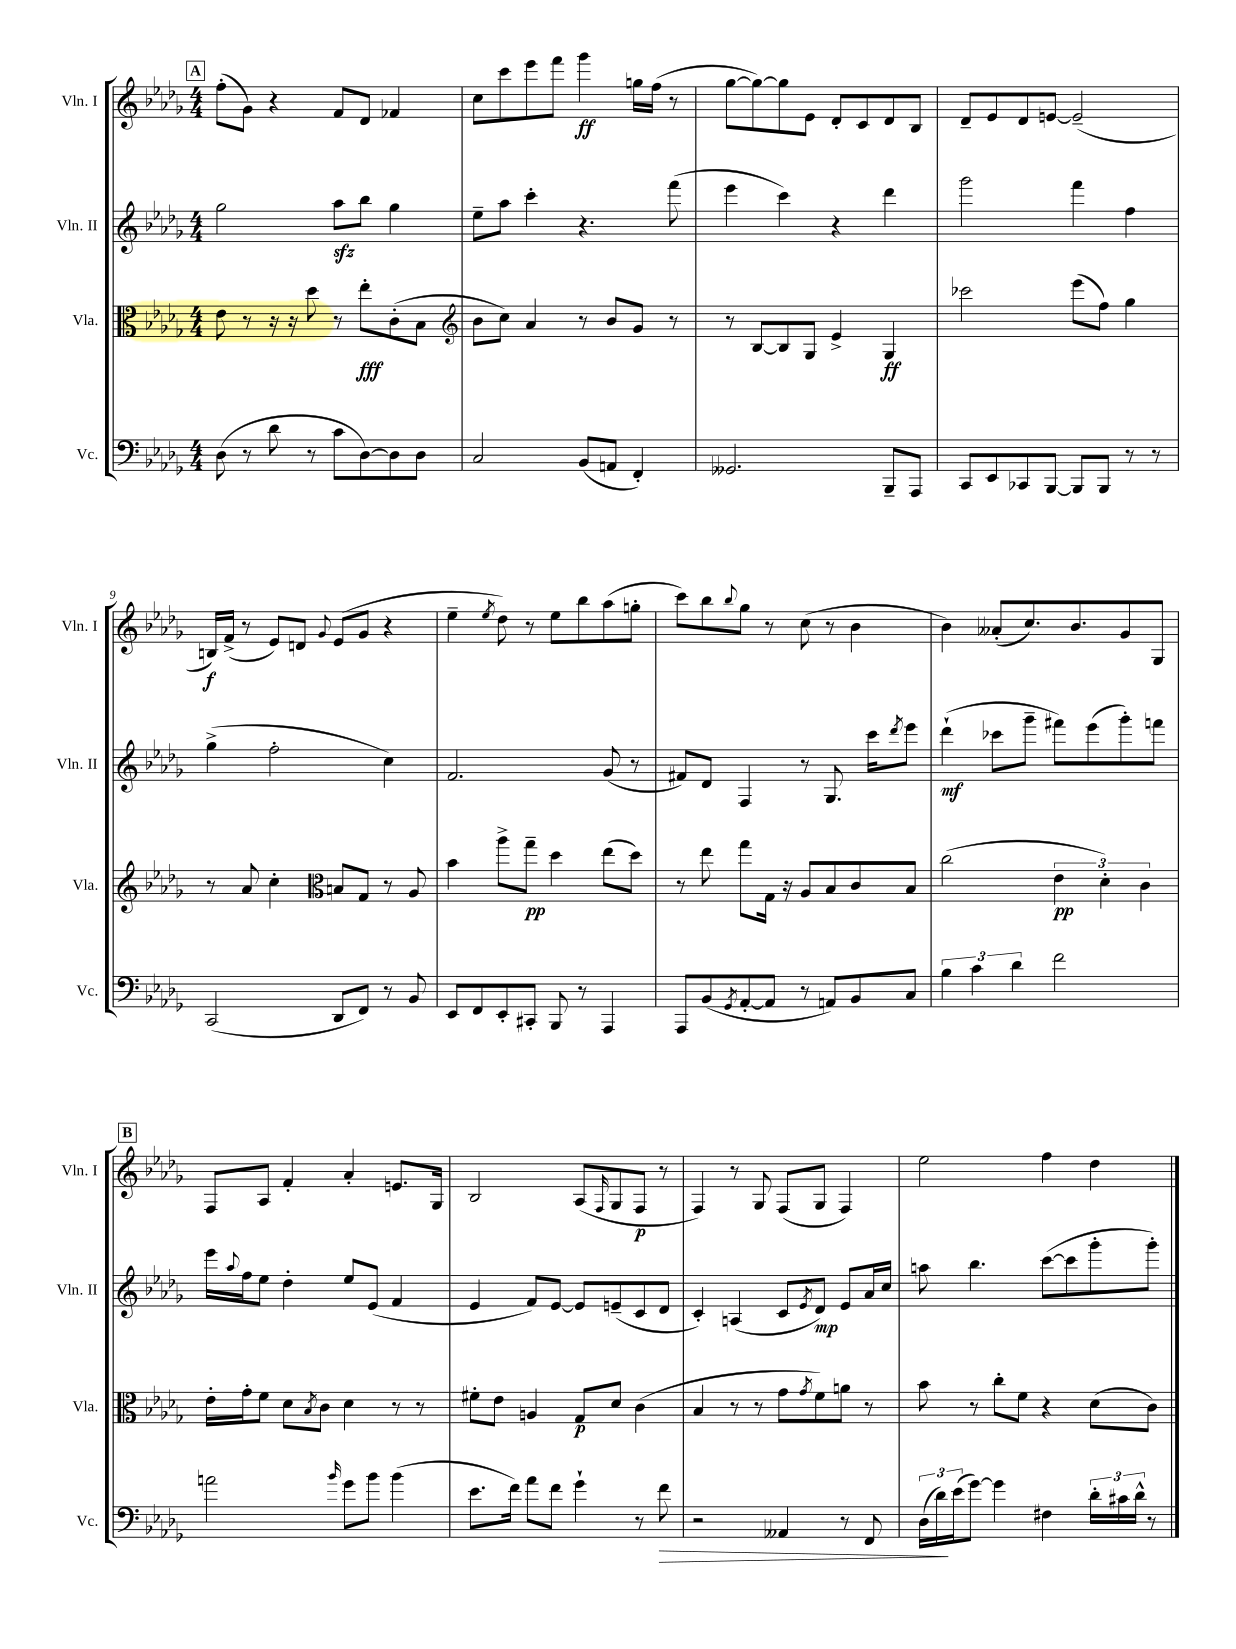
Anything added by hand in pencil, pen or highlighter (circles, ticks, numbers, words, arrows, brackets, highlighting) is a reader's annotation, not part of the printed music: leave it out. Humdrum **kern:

**kern	**dynam	**kern	**dynam	**kern	**dynam	**kern	**dynam
*part4	*part4	*part3	*part3	*part2	*part2	*part1	*part1
*staff4	*staff4	*staff3	*staff3	*staff2	*staff2	*staff1	*staff1
*I"Vc.	*	*I"Vla.	*	*I"Vln. II	*	*I"Vln. I	*
*I'Vc.	*	*I'Vla.	*	*I'Vln. II	*	*I'Vln. I	*
*clefF4	*	*clefC3	*	*clefG2	*	*clefG2	*
*k[b-e-a-d-g-]	*	*k[b-e-a-d-g-]	*	*k[b-e-a-d-g-]	*	*k[b-e-a-d-g-]	*
*M4/4	*	*M4/4	*	*M4/4	*	*M4/4	*
!!LO:REH:place=s1:t=A
=5	=5	=5	=5	=5	=5	=5	=5
(8D-\	.	8e-\	.	2gg-\	.	(8ff'\L	.
8r	.	8r	.	.	.	8g-\J)	.
8d-\	.	16r	.	.	.	4r	.
.	.	16r	.	.	.	.	.
8r	.	8dd-\	.	.	.	.	.
8c\L	.	8r	.	8aa-zz\L	.	8f/L	.
[8D-\)	.	8ee-'\L	fff	8bb-\J	.	8d-/J	.
8D-\]	.	(8c'\	.	4gg-\	.	4f-X/	.
8D-\J	.	8B-\J	.	.	.	.	.
=6	=6	=6	=6	=6	=6	=6	=6
*	*	*clefG2	*	*	*	*	*
2C/	.	8b-\L	.	8ee-~\L	.	8cc\L	.
.	.	8cc\J)	.	8aa-\J	.	8ccc\	.
.	.	4a-/	.	4ccc'\	.	8eee-\	.
.	.	.	.	.	.	8fff\J	.
(8BB-/L	.	8r	.	4.r	.	4ggg-\	ff
8AAn/J	.	8b-/L	.	.	.	.	.
4FF'/)	.	8g-/J	.	.	.	16ggn\LL	.
.	.	.	.	.	.	(16ff\JJ	.
.	.	8r	.	(8fff\	.	8r	.
=7	=7	=7	=7	=7	=7	=7	=7
2.GG--X/	.	8r	.	4eee-\	.	[8gg-\L	.
.	.	[8B-/L	.	.	.	8gg-\_)	.
.	.	8B-/]	.	4ccc\)	.	8gg-\]	.
.	.	8G-/J	.	.	.	8e-\J	.
.	.	4e-^/	.	4r	.	8d-'/L	.
.	.	.	.	.	.	8c/	.
8BBB-~/L	.	4G-/	ff	4ddd-\	.	8d-/	.
8AAA-/J	.	.	.	.	.	8B-/J	.
=8	=8	=8	=8	=8	=8	=8	=8
8CC/L	.	2ccc-X\	.	2ggg-\	.	8d-~/L	.
8EE-/	.	.	.	.	.	8e-/	.
8CC-X/	.	.	.	.	.	8d-/	.
[8BBB-/J	.	.	.	.	.	[8en/J	.
8BBB-/L]	.	(8eee-\L	.	4fff\	.	(2e~/]	.
8BBB-/J	.	8ff\J)	.	.	.	.	.
8r	.	4gg-\	.	4ff\	.	.	.
8r	.	.	.	.	.	.	.
!!LO:LB:g=z
=9	=9	=9	=9	=9	=9	=9	=9
(2CC/	.	8r	.	(4gg-^\	.	16Bn/LL)	f
.	.	.	.	.	.	(16f^/JJ	.
.	.	8a-/	.	.	.	8r	.
.	.	4cc'\	.	2ff'\	.	8e-/L)	.
.	.	.	.	.	.	8dn/J	.
*	*	*clefC3	*	*	*	*	*
.	.	.	.	.	.	8qqg-/	.
8DD-/L	.	8Bn/L	.	.	.	(8e-/L	.
8FF/J)	.	8G-/J	.	.	.	8g-/J	.
8r	.	8r	.	4cc\)	.	4r	.
8BB-/	.	8A-/	.	.	.	.	.
=10	=10	=10	=10	=10	=10	=10	=10
8EE-/L	.	4b-\	.	2.f/	.	4ee-~\	.
8FF/	.	.	.	.	.	.	.
.	.	.	.	.	.	8qee-/	.
8EE-'/	.	8aa-^\L	.	.	.	8dd-\)	.
8CC#X'/J	.	8gg-~\J	pp	.	.	8r	.
8BBB-/	.	4dd-\	.	.	.	8ee-\L	.
8r	.	.	.	.	.	8bb-\	.
4AAA-/	.	(8ee-\L	.	(8g-/	.	(8aa-\	.
.	.	8dd-\J)	.	8r	.	8ggn'\J	.
=11	=11	=11	=11	=11	=11	=11	=11
8AAA-/L	.	8r	.	8f#X/L)	.	8ccc\L)	.
(8BB-/	.	8ee-\	.	8d-/J	.	8bb-\	.
8qGG-/	.	.	.	.	.	8qqbb-/	.
[8AA-'/	.	8gg-\L	.	4F/	.	8gg-\J	.
8AA-/J]	.	16G-\Jk	.	.	.	8r	.
.	.	16r	.	.	.	.	.
8r	.	8A-/L	.	8r	.	(8cc\	.
8AAn/L)	.	8B-/	.	8.G-/	.	8r	.
8BB-/	.	8c/	.	.	.	4b-\	.
.	.	.	.	16ccc\KL	.	.	.
.	.	.	.	8qddd-/	.	.	.
8C/J	.	8B-/J	.	8eee-\J	.	.	.
=12	=12	=12	=12	=12	=12	=12	=12
6B-\	.	(2cc\	.	(4ddd-`\	mf	4b-\)	.
6c\	.	.	.	.	.	.	.
.	.	.	.	8ccc-X\L	.	(8a--X'/L	.
6d-\	.	.	.	.	.	.	.
.	.	.	.	8ggg-~\J	.	8.cc/)	.
2f\	.	6e-\	pp	8fff#X\L)	.	.	.
.	.	.	.	.	.	8.b-/	.
.	.	.	.	(8eee-\	.	.	.
.	.	6d-'\)	.	.	.	.	.
.	.	.	.	8ggg-'\)	.	8g-/	.
.	.	6c\	.	.	.	.	.
.	.	.	.	8fffn\J	.	8G-/J	.
!!LO:LB:g=z
!!LO:REH:place=s1:t=B
=13	=13	=13	=13	=13	=13	=13	=13
2an\	.	16e-'\LL	.	16eee-\LL	.	8F/L	.
.	.	.	.	8qqaa-/	.	.	.
.	.	16g-'\J	.	16ff\J	.	.	.
.	.	8f\J	.	8ee-\J	.	8A-/J	.
.	.	8d-\L	.	4dd-'\	.	4f'/	.
.	.	8qB-/	.	.	.	.	.
.	.	8c\J	.	.	.	.	.
16qqb-/	.	.	.	.	.	.	.
8g-\L	.	4d-\	.	8ee-/L	.	4a-'/	.
8b-\J	.	.	.	(8e-/J	.	.	.
(4b-\	.	8r	.	4f/	.	8.en/L	.
.	.	8r	.	.	.	.	.
.	.	.	.	.	.	16G-/Jk	.
=14	=14	=14	=14	=14	=14	=14	=14
8.e-\L	.	8f#X'\L	.	4e-/	.	2B-/	.
.	.	8e-\J	.	.	.	.	.
16f\Jk)	.	.	.	.	.	.	.
8a-\L	.	4An/	.	8f/L)	.	.	.
8f\J	.	.	.	[8e-/J	.	.	.
4g-`\	.	8G-/L	p	8e-/L]	.	(8A-/L	.
.	.	.	.	.	.	16qqF/	.
.	.	8d-/J	.	(8en~/	.	8G-/	.
8r	.	(4c\	.	8c/	.	8F/J	p
!	!LO:HP:b	!	!	!	!	!	!
8f\	>	.	.	8d-/J	.	8r	.
=15	=15	=15	=15	=15	=15	=15	=15
2r	.	4B-/	.	4c'/)	.	4F/)	.
.	.	8r	.	(4An/	.	8r	.
.	.	8r	.	.	.	8G-/	.
4AA--X/	.	8g-\L	.	8c/L	.	(8F/L	.
.	.	8qg-/	.	8qe-/	.	.	.
.	.	8f\)	.	8d-/J)	mp	8G-/J	.
8r	.	8an\J	.	8e-/L	.	4F/)	.
8FF/	.	8r	.	16a-/L	.	.	.
.	.	.	.	16cc/JJ	.	.	.
=16	=16	=16	=16	=16	=16	=16	=16
(24D-\LL	.	8b-\	.	8aan\	.	2ee-\	.
24d-\)	.	.	.	.	.	.	.
(24e-\J	]	.	.	.	.	.	.
[8g-\J)	.	8r	.	4.bb-\	.	.	.
4g-\]	.	8cc'\L	.	.	.	.	.
.	.	8f\J	.	.	.	.	.
4F#X\	.	4r	.	([8ccc\L	.	4ff\	.
.	.	.	.	8ccc\]	.	.	.
24d-'\LL	.	(8d-\L	.	8ggg-'\	.	4dd-\	.
24c#X\	.	.	.	.	.	.	.
24d-^^\JJ	.	.	.	.	.	.	.
8r	.	8c\J)	.	8ggg-'\J)	.	.	.
==	==	==	==	==	==	==	==
*-	*-	*-	*-	*-	*-	*-	*-
